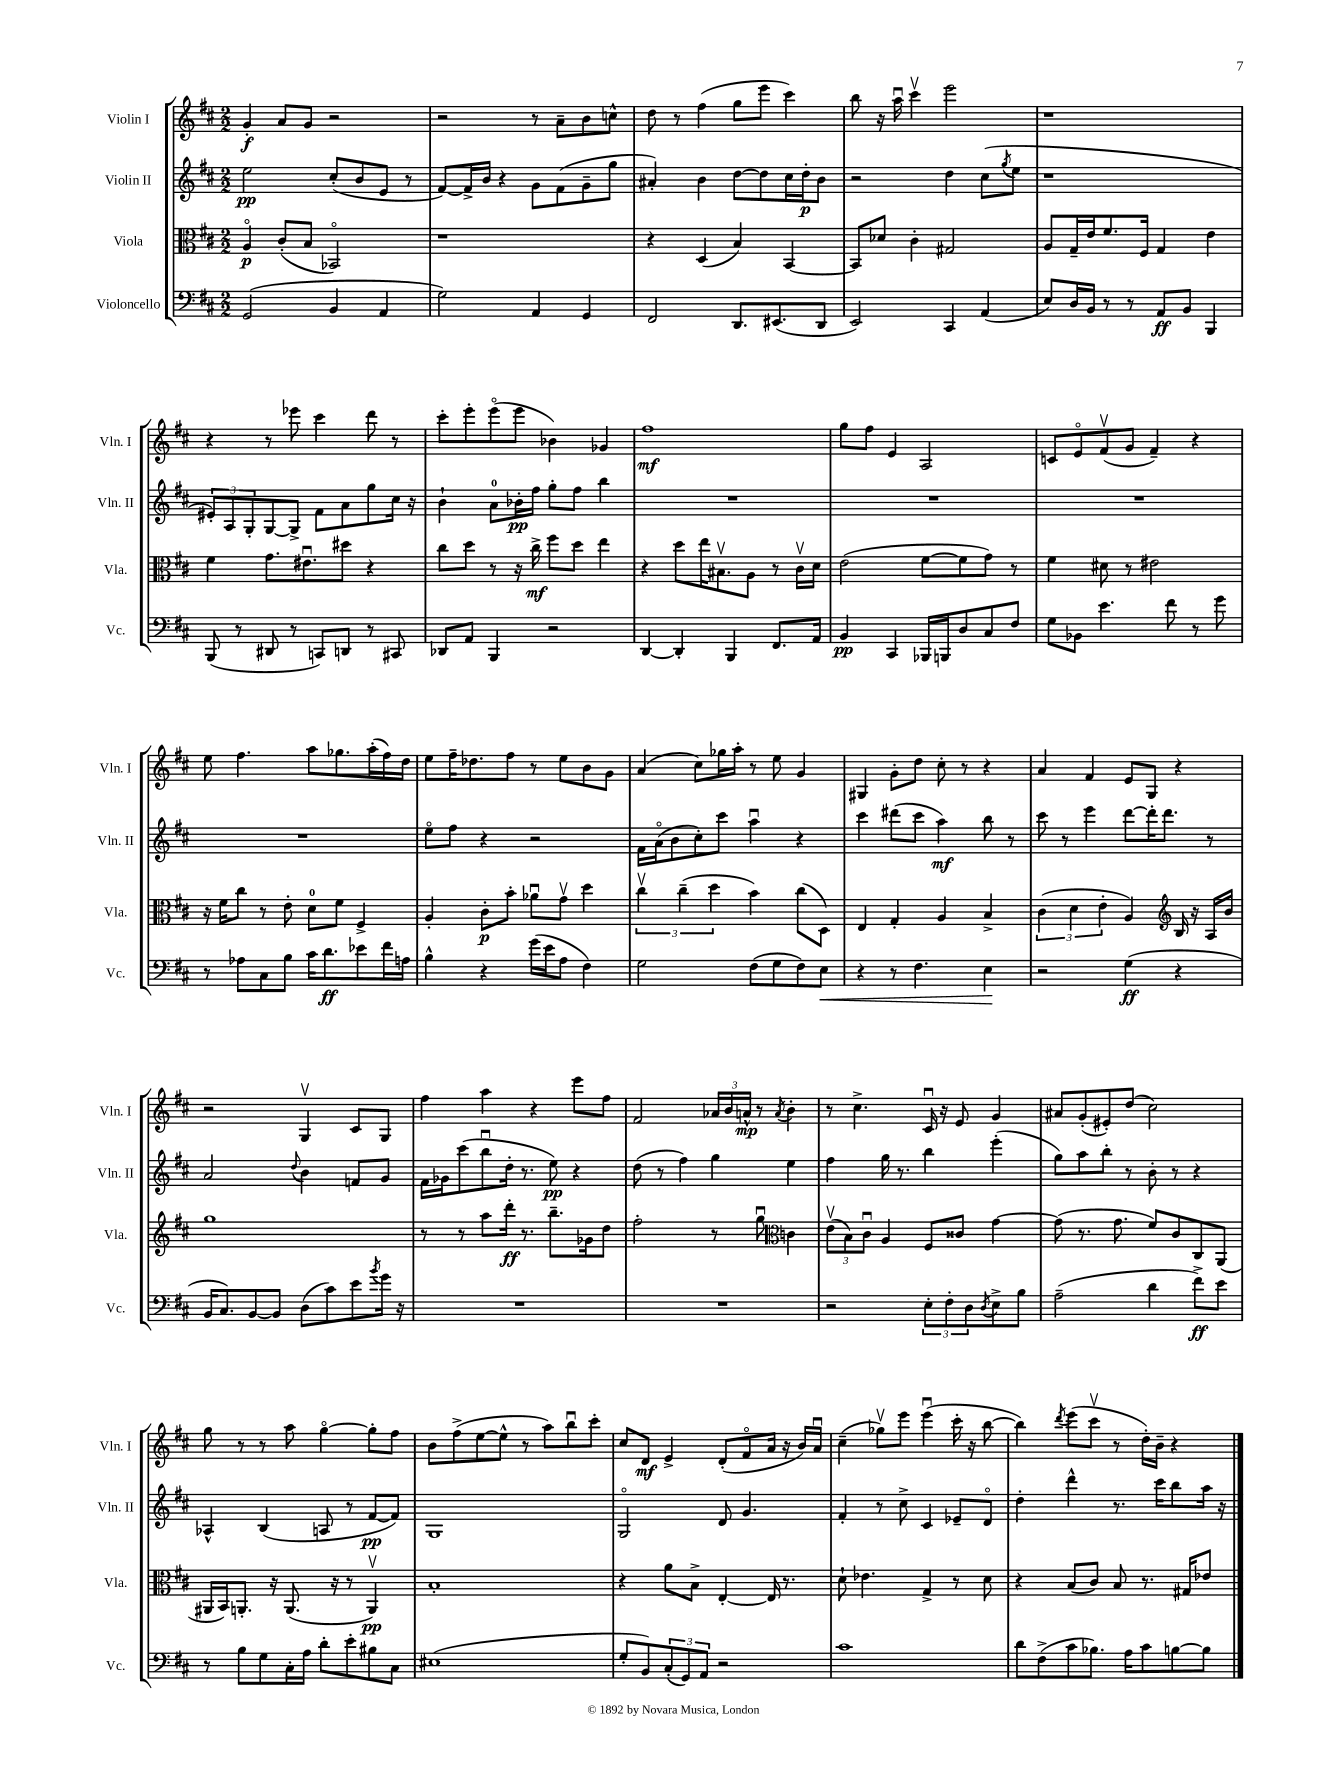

**kern	**kern	**kern	**kern
*staff4	*staff3	*staff2	*staff1
*clefF4	*clefC3	*clefG2	*clefG2
*k[f#c#]	*k[f#c#]	*k[f#c#]	*k[f#c#]
*M2/2	*M2/2	*M2/2	*M2/2
(2GG/	4Ao/	2ee\	4g'/
.	(8c#'/L	.	8a/L
.	8B/J	.	8g/J
4BB/	2BB-o/)	(8cc#'/L	2r
.	.	8b/	.
4AA/	.	8e/J	.
.	.	8r	.
=	=	=	=
2G\)	1r	[8f#/L)	2r
.	.	16f#^/]L	.
.	.	16b/JJ	.
.	.	4r	.
4AA/	.	8g\L	8r
.	.	(8f#\	8a~\L
4GG/	.	8g~\	8b\
.	.	8gg\J	8cc^^\J
=	=	=	=
2FF#/	4r	4a#'/)	8dd\
.	.	.	8r
.	(4D/	4b\	(4ff#\
8.DD/L	4B/)	[8dd\L	8gg\L
.	.	8dd\]	8eee\J
(8.EE#/	.	.	.
.	[4BB/	16cc#\L	4ccc#\)
.	.	16dd'\J	.
8DD/J	.	8b\J	.
=	=	=	=
2EE/)	8BB/]L	2r	8bb\
.	8d-/J	.	16r
.	.	.	16aau\
.	4c#'\	.	4ccc#v\
4CC#/	2G#/	4dd\	2eee\
(4AA/	.	(8cc#\L	.
.	.	8qgg/	.
.	.	8ee\J	.
=	=	=	=
8E/L)	8A/L	1r	1r
16D/L	16G~/L	.	.
16BB/JJ	16e/J	.	.
8r	8.f#/	.	.
8r	.	.	.
.	16F#/Jk	.	.
8AA/L	4G/	.	.
8BB/J	.	.	.
4BBB/	4e\	.	.
=	=	=	=
(8BBB/	4f#\	12e#'/L)	4r
.	.	12A/	.
8r	.	.	.
.	.	12G'/	.
8DD#/	8.g\L	[8G/	8r
8r	.	8G^/]J	8eee-\
.	8.e#u\	.	.
8CC/L)	.	8f#\L	4ccc#\
8DD/J	8dd#\J	8a\	.
8r	4r	8gg\	8ddd\
8CC#/	.	16cc#\Jk	8r
.	.	16r	.
=	=	=	=
8DD-/L	8cc#\L	4b`\	8ccc#'\L
8AA/J	8dd\J	.	8eee'\
4BBB/	8r	8a\L	(8eeeo\
.	16r	16b-'\L	8eee\J
.	16cc#^\	16ff#\JJ	.
2r	8ff#\L	8gg'\L	4b-\)
.	8dd\J	8ff#\J	.
.	4ee\	4bb\	4g-/
=	=	=	=
[4DD/	4r	1r	1ff#
4DD'/]	8dd\L	.	.
.	16ee\K	.	.
.	8.B#v\	.	.
4BBB/	.	.	.
.	8A\J	.	.
8.FF#/L	8r	.	.
.	16c#v\LL	.	.
16AA/Jk	16d\JJ	.	.
=	=	=	=
4BB/	(2e\	1r	8gg\L
.	.	.	8ff#\J
4CC#/	.	.	4e/
16BBB-/LL	[8f#\L	.	2A/
16BBB/J	.	.	.
8D/	8f#\]	.	.
8C#/	8g\J)	.	.
8F#/J	8r	.	.
=	=	=	=
8G\L	4f#\	1r	8c/L
8BB-\J	.	.	8eo/
4.e\	8d#\	.	(8f#v/
.	8r	.	8g/J
.	2e#\	.	4f#~/)
8f#\	.	.	.
8r	.	.	4r
8g\	.	.	.
=	=	=	=
8r	16r	1r	8ee\
.	16f#\LK	.	.
8A-\L	8cc#\J	.	4.ff#\
8C#\	8r	.	.
8B\J	8e'\	.	.
16c#\LK	8d\L	.	8aa\L
8.d\	.	.	.
.	8f#\J	.	8.gg-\
8e-\	4F#^/	.	.
.	.	.	(16aa'\L
16f#\L	.	.	16ff#\)
16A\JJ	.	.	16dd\JJ
=	=	=	=
4B^^\	4A'/	8eeo\L	8ee\L
.	.	8ff#\J	16ff#~\K
.	.	.	8.dd-\
4r	8c#'\L	4r	.
.	8b'\J	.	8ff#\J
(16g\LL	8a-u\L	2r	8r
16e\J	.	.	.
8A\J	8gv\J	.	8ee\L
4F#\)	4dd\	.	8b\
.	.	.	8g\J
=	=	=	=
2G\	6cc#v\	16f#\LL	(4a/
.	.	(16ao\J	.
.	.	8b\	.
.	(6cc#~\	.	.
.	.	8cc#'\)	8cc#\L)
.	6dd\	.	.
.	.	8ccc#\J	16gg-\L
.	.	.	16aa'\JJ
(8F#\L	4b\)	4aau\	8r
8G\	.	.	8ee\
8F#\)	(8cc#\L	4r	4g/
8E\J	8D\J)	.	.
=	=	=	=
4r	4E/	4ccc#\	4G#/
8r	4G'/	(8ddd#\L	8g'\L
4.F#\	.	8ccc#\J	8dd\J
.	4A/	4aa\)	8cc#'\
.	.	.	8r
4E\	4B^/	8bb\	4r
.	.	8r	.
=	=	=	=
2r	(6c#\	8ccc#\	4a/
.	.	8r	.
.	6d\	.	.
.	.	4eee\	4f#/
.	6e'\	.	.
(4G\	4A/)	[8ddd\L	8e/L
.	.	16ddd'\]K	8G/J
.	.	8.ddd\J	.
*	*clefG2	*	*
4r	16B/	.	4r
.	16r	.	.
.	16A/LL	8r	.
.	16b/JJ	.	.
=	=	=	=
16BB/LK	1gg	2a/	2r
8.C#/)	.	.	.
[8BB/	.	.	.
8BB/]J	.	.	.
.	.	8qqdd/	.
(8D\L	.	4b\	4Gv/
8c#\)	.	.	.
8e\	.	8f/L	8c#/L
8qb/	.	.	.
16g\Jk	.	8g/J	8G/J
16r	.	.	.
=	=	=	=
1r	8r	16f#\LL	4ff#\
.	.	16g-\J	.
.	8r	(8ccc#\	.
.	8aa\L	8bbu\	4aa\
.	16ddd'\Jk	16dd'\Jk	.
.	8.r	8.r	.
.	.	.	4r
.	8.bb~\L	8ee\)	.
.	.	4r	8eee\L
.	16g-\k	.	.
.	8dd\J	.	8ff#\J
=	=	=	=
1r	2ff#'\	(8dd\	2f#/
.	.	8r	.
.	.	4ff#\)	.
.	8r	4gg\	24a-/LL
.	.	.	24b/
.	.	.	24a^^/JJ
.	8ggu\	.	8r
*	*clefC3	*	*
.	.	.	8qa/
.	4c\	4ee\	4b'\
=	=	=	=
2r	(12ev\L	4ff#\	8r
.	12B\)	.	.
.	.	.	4.cc#^\
.	12c#u\J	.	.
.	4A/	16gg\	.
.	.	8.r	.
12E'\L	8F#/L	4bb\	16c#u/
.	.	.	16r
12F#'\	.	.	.
.	8c##/J	.	8e/
12D\	.	.	.
8qD/	.	.	.
8E^\	[4g\	(4eee'\	4g/
8B\J	.	.	.
=	=	=	=
(2A~\	(8g\]	8gg\L)	8a#/L
.	8.r	8aa\	(8g'/
.	.	8bb'\J	8e#'/)
.	8.g\	.	.
.	.	8r	(8dd/J
4d\	8f#/L)	8b'\	2cc#\)
.	8c#/	8r	.
8f#^\L)	8C#/	4r	.
8e\J	(8AA/J	.	.
=	=	=	=
8r	16AA#/LL	4A-^^/	8gg\
.	16BB/J)	.	.
8B\L	8.AA'/J	.	8r
8G\	.	(4B/	8r
.	16r	.	.
16C#'\L	(8.AA/	.	8aa\
16A\JJ	.	.	.
8d'\L	.	8A/	[4ggo\
.	16r	.	.
8e'\	8r	8r	.
8B#\	4AAv/)	[8f#/L	8gg'\]L
8C#\J	.	8f#/]J)	8ff#\J
=	=	=	=
(1E#	1B'	1G	8b\L
.	.	.	(8ff#^\
.	.	.	[8ee\
.	.	.	8ee^^\]J
.	.	.	8r
.	.	.	8aa\L)
.	.	.	8bbu\
.	.	.	8ccc#'\J
=	=	=	=
8G'/L	4r	2Go/	8cc#/L
8BB/)	.	.	8d/J
(12C#'/	8a\L	.	4e^/
12GG/)	.	.	.
.	8B^\J	.	.
12AA/J	.	.	.
2r	[4E'/	8d/	(8d'/L
.	.	4.g/	8f#o/
.	16E/]	.	16a/Jk
.	8.r	.	16r
.	.	.	16b/LL)
.	.	.	16au/JJ
=	=	=	=
1c#	8d`\	4f#'/	(4cc#~\
.	4.e-\	.	.
.	.	8r	8gg-v\L)
.	.	8cc#^\	8eee\J
.	4G^/	4c#/	(4eeeu\
.	8r	8e-~/L	16ccc#'\
.	.	.	16r
.	8d\	8do/J	[8bb\
=	=	=	=
8d\L	4r	4dd'\	4bb\])
(8F#^\	.	.	.
.	.	.	8qddd/
8c#\	(8B/L	4ddd^^\	(8eee\L
8.B-\J)	8c#/J)	.	8ccc#v\J
.	8B/	8.r	8r
16A\LK	.	.	.
8c#\	8.r	.	16dd'\LL)
.	.	16ccc#\LK	16b~\JJ
[8B\	.	8bb\	4r
.	16G#/LK	.	.
8B\]J	8e-/J	16aa\Jk	.
.	.	16r	.
==	==	==	==
*-	*-	*-	*-
